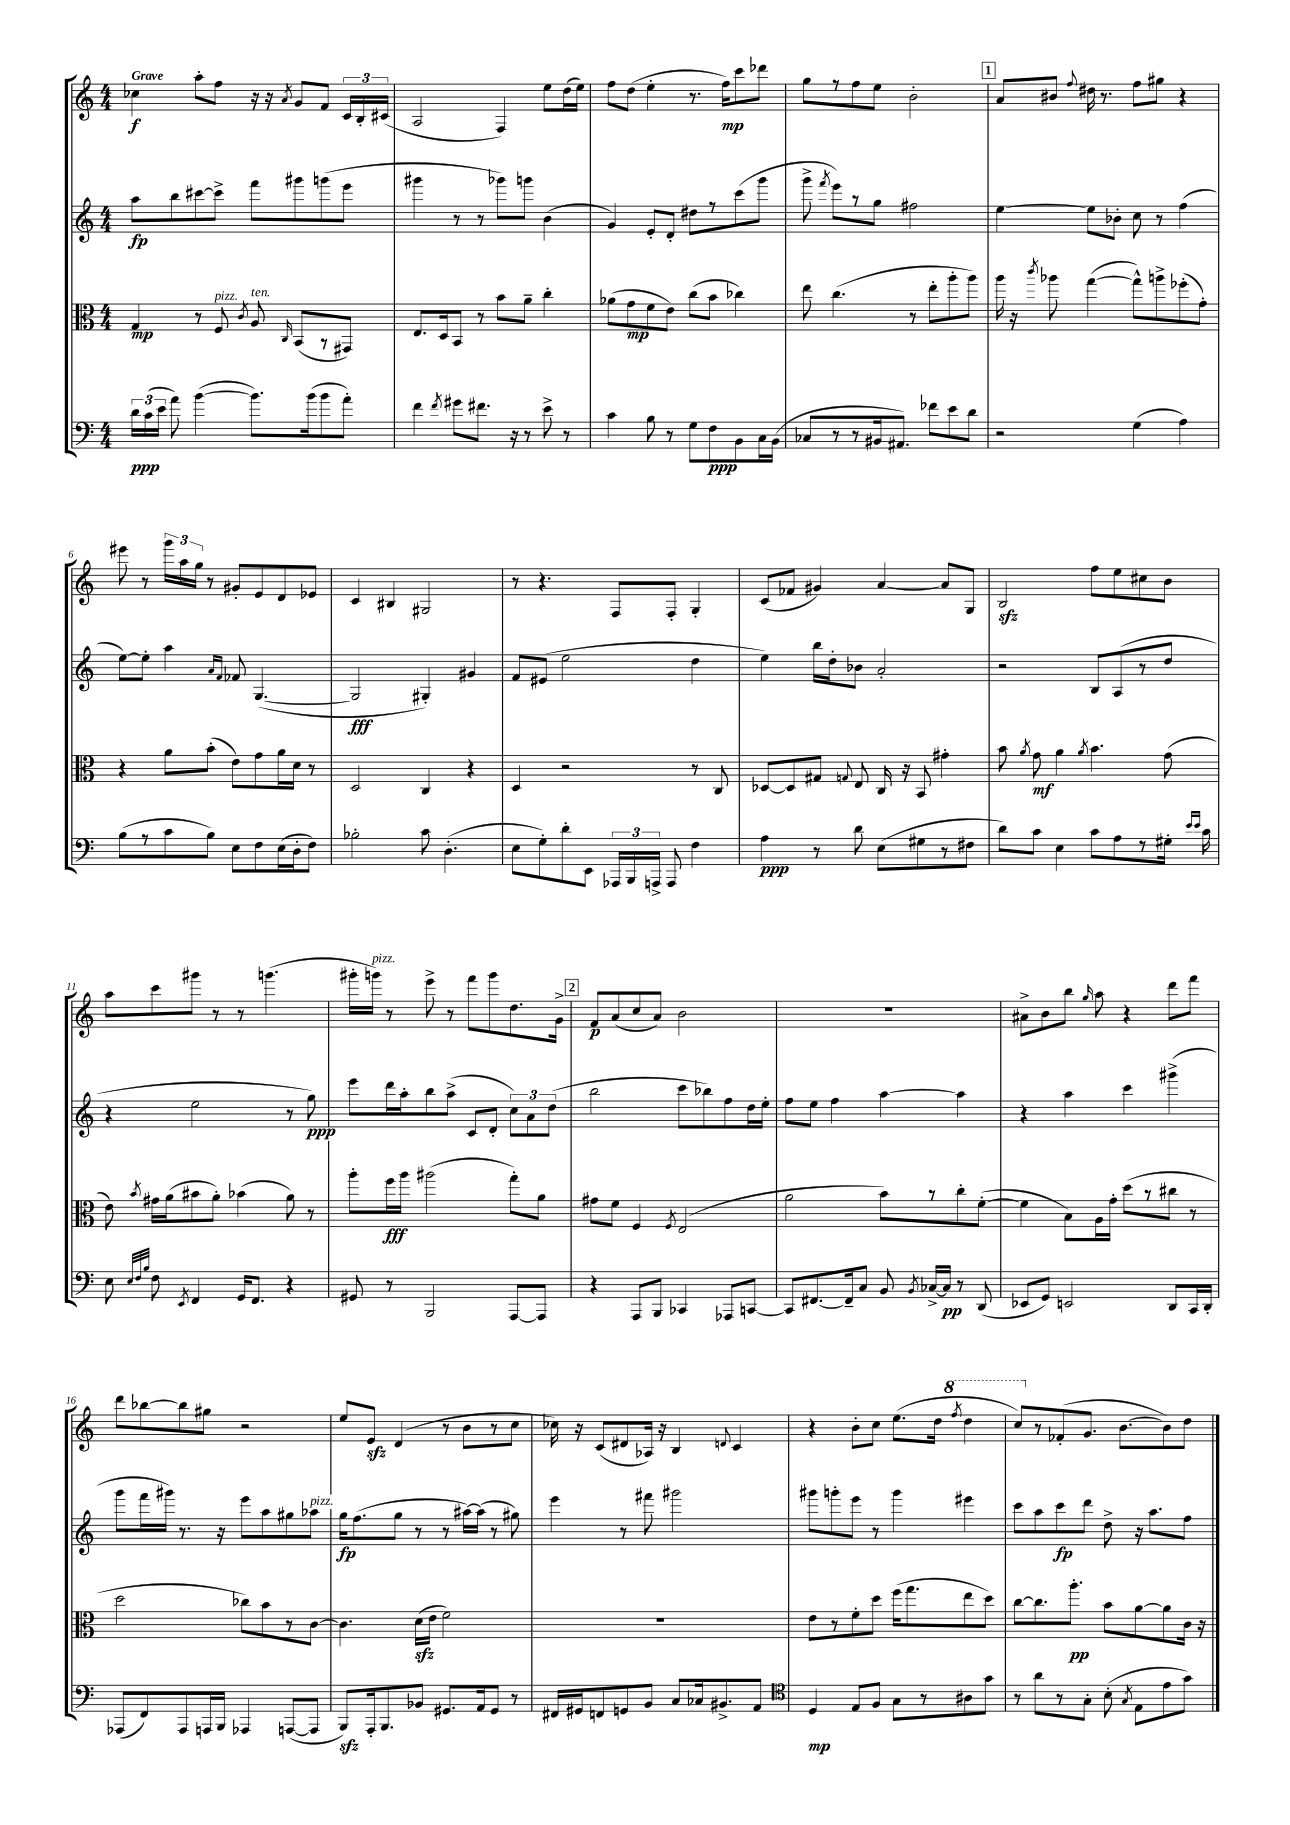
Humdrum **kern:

**kern	**kern	**kern	**kern
*staff4	*staff3	*staff2	*staff1
*clefF4	*clefC3	*clefG2	*clefG2
*k[]	*k[]	*k[]	*k[]
*M4/4	*M4/4	*M4/4	*M4/4
24d	4G	8aa	4cc-
(24c	.	.	.
24e	.	.	.
8a)	.	8bb	.
([4b	8r	[8ccc#	8aa'
.	8F	8ccc#^]	8ff
.	8qc	.	.
8.b])	8A	8fff	16r
.	.	.	16r
.	16qqC	.	8qa
.	(8BB	8ggg#	8g
(16b	.	.	.
8b	8r	(8ggg	8f
8a')	8GG#)	8eee	24c
.	.	.	24B'
.	.	.	(24c#
=	=	=	=
4f	8.E	4ggg#	2A
.	16D	.	.
8qf	.	.	.
8g#	8BB	8r	.
8.f#	8r	8r	.
.	8b	8ggg-)	4F)
16r	.	.	.
8r	8a~	8ggg	.
8e^	4cc'	(4b	8ee
8r	.	.	(16dd
.	.	.	16ee)
=	=	=	=
4c	(8a-	4g)	8ff
.	8g	.	(8dd
8B	8f	8e'	4ee'
8r	8e)	8d'	.
8G	(8cc	8dd#	8.r
8F	8b	8r	.
.	.	.	16ff)
8BB	4cc-)	(8ccc	8ccc
16C	.	8ggg	8ddd-
(16BB	.	.	.
=	=	=	=
8C-	8ee	8ggg^	8gg
.	.	8qfff	.
8r	(4.cc	8eee)	8r
8r	.	8r	8ff
16BB#	.	8gg	8ee
8.AA#)	.	.	.
.	8r	2ff#	2b'
8f-	8ee'	.	.
8e	8aa'	.	.
8d	8aa)	.	.
=	=	=	=
2r	16aa	[4ee	8a
.	16r	.	.
.	8qccc	.	.
.	8aa-	.	8b#
.	.	.	8qqff
.	([4gg	8ee]	16dd#
.	.	.	8.r
.	.	8b-'	.
(4G	8gg^^])	8cc	8ff
.	8aa^	8r	8gg#
4A)	(8ff-'	(4ff	4r
.	8g')	.	.
=	=	=	=
(8B	4r	[8ee)	8eee#
8r	.	8ee']	8r
8c	8a	4aa	24ggg
.	.	.	24aa
.	.	.	24gg
8B)	(8b'	.	8r
.	.	16qqa	.
.	.	16qqf	.
8E	8e)	8f-	8g#'
8F	8g	([4.G	8e
(16E	16a	.	8d
16D'	16d	.	.
8F)	8r	.	8e-
=	=	=	=
2B-'	2D	2G]	4c
.	.	.	4B#
8c	4C	4G#')	2G#
(4.D'	.	.	.
.	4r	4g#	.
=	=	=	=
8E	4D	8f	8r
8G')	.	(8e#	4.r
8d'	2r	2ee	.
8EE	.	.	.
24AAA-	.	.	8F
24BBB	.	.	.
24AAA^	.	.	.
8AAA	.	.	8F'
4F	8r	4dd	4G'
.	8C	.	.
=	=	=	=
4A	[8D-	4ee)	(8c
.	8D-]	.	8f-
8r	8G#	16bb	4g#)
.	.	16dd'	.
.	8qqG	.	.
8d	8E	8b-	.
(8E	16C	2a'	[4a
.	16r	.	.
8G#	8BB	.	.
8r	4g#'	.	8a]
8F#	.	.	8G
=	=	=	=
8d)	8b	2r	2B
.	8qa	.	.
8c	8g	.	.
4E	4a	.	.
.	8qa	.	.
8c	4.b	8B	8ff
8A	.	(8A	8ee
8r	.	8r	8cc#
16G#'	(8g	8dd	8b
16qqe	.	.	.
16qqe	.	.	.
16c	.	.	.
=	=	=	=
8E	8e)	4r	8aa
32qqE	.	.	.
32qqF	.	.	.
32qqB	8qb	.	.
8F	16g#	.	8ccc
.	(16a	.	.
8qEE	.	.	.
4FF	8b#	2ee	8ggg#
.	8a')	.	8r
16GG	(4b-	.	8r
8.FF	.	.	.
.	.	.	(4.ggg
4r	8a)	8r	.
.	8r	8gg)	.
=	=	=	=
8GG#	8aa'	8eee	16ggg#'
.	.	.	16ggg)
8r	16ff	16ddd	8r
.	16aa	16aa'	.
2BBB	(2aa#	8bb	8eee^
.	.	(8aa^	8r
.	.	8c	8fff
.	.	8d'	8ggg
[8AAA	8gg')	12cc)	8.dd
.	.	12a	.
8AAA]	8a	.	.
.	.	(12dd	.
.	.	.	16g^
=	=	=	=
4r	8g#	2bb	8f
.	8f	.	(8a
8AAA	4F	.	8cc
8BBB	.	.	8a)
.	8qF	.	.
4CC-	(2E	8ccc	2b
.	.	8bb-)	.
8AAA-	.	8ff	.
[8CC	.	16dd	.
.	.	16ee'	.
=	=	=	=
8CC]	2a	8ff	1r
[8.FF#	.	8ee	.
.	.	4ff	.
16FF#~]	.	.	.
8C	.	.	.
8BB	8b)	[4aa	.
8qBB	.	.	.
[16C-^	8r	.	.
16C-]	.	.	.
8r	8cc'	4aa]	.
(8DD	([8f'	.	.
=	=	=	=
8EE-	4f]	4r	8a#^
8GG)	.	.	8b
2EE	8B)	4aa	8bb
.	.	.	16qqgg
.	16A	.	8aa
.	16g'	.	.
.	(8dd	4ccc	4r
.	8r	.	.
8DD	8cc#	(4ggg#^	8ddd
16CC	8r	.	8fff
16DD'	.	.	.
=	=	=	=
(8AAA-	2dd	8ggg	8ddd
8FF)	.	16fff	[8bb-
.	.	16ggg#)	.
8AAA-	.	8.r	8bb-]
16AAA	.	.	8gg#
16BBB	.	16r	.
4AAA-	8cc-)	8eee	2r
.	8b	8aa	.
([8AAA	8r	8gg#	.
8AAA]	[8c	8aa-	.
=	=	=	=
8BBB)	4.c]	16gg	8ee
.	.	(8.ff	.
16AAA'	.	.	8e
8.BBB	.	.	.
.	.	8gg	(4d
8BB-	(16d	8r	.
.	16e	.	.
8.GG#	2f)	8r	8r
.	.	[16aa#)	8b
16AA	.	(16aa#]	.
8GG#	.	8r	8r
8r	.	8gg#)	8cc
=	=	=	=
16FF#	1r	4eee	16cc-)
16GG#	.	.	16r
8FF	.	.	(8c
8GG	.	8r	8d#
8BB	.	8fff#	16A-)
.	.	.	16r
8C	.	2ggg#	4B
16C-	.	.	.
8.BB#^	.	.	.
.	.	.	8qqd
.	.	.	4c
8AA	.	.	.
=	=	=	=
*clefC4	*	*	*
4D	8e	8ggg#	4r
.	8r	8ggg'	.
8E	8f'	8eee	8b'
8F	8dd	8r	8cc
8G	(16ff	4ggg	(8.ee
.	8.gg	.	.
8r	.	.	.
.	.	.	16dd
.	.	.	8qfff
8A#	8ee	4eee#	4ddd
8g	8dd)	.	.
=	=	=	=
8r	[8cc	8ccc	8ccc)
8a	8.cc]	8aa	8r
8r	.	8ccc	(8f-'
.	8.aa'	.	.
8G'	.	8ddd	8.g
(8B'	8b	8dd^	.
.	.	.	[8.b
8qG	.	.	.
8E	[8a	16r	.
.	.	8.aa	.
8e	8a]	.	8b])
8g)	16c	8ff	8dd
.	16r	.	.
==	==	==	==
*-	*-	*-	*-
